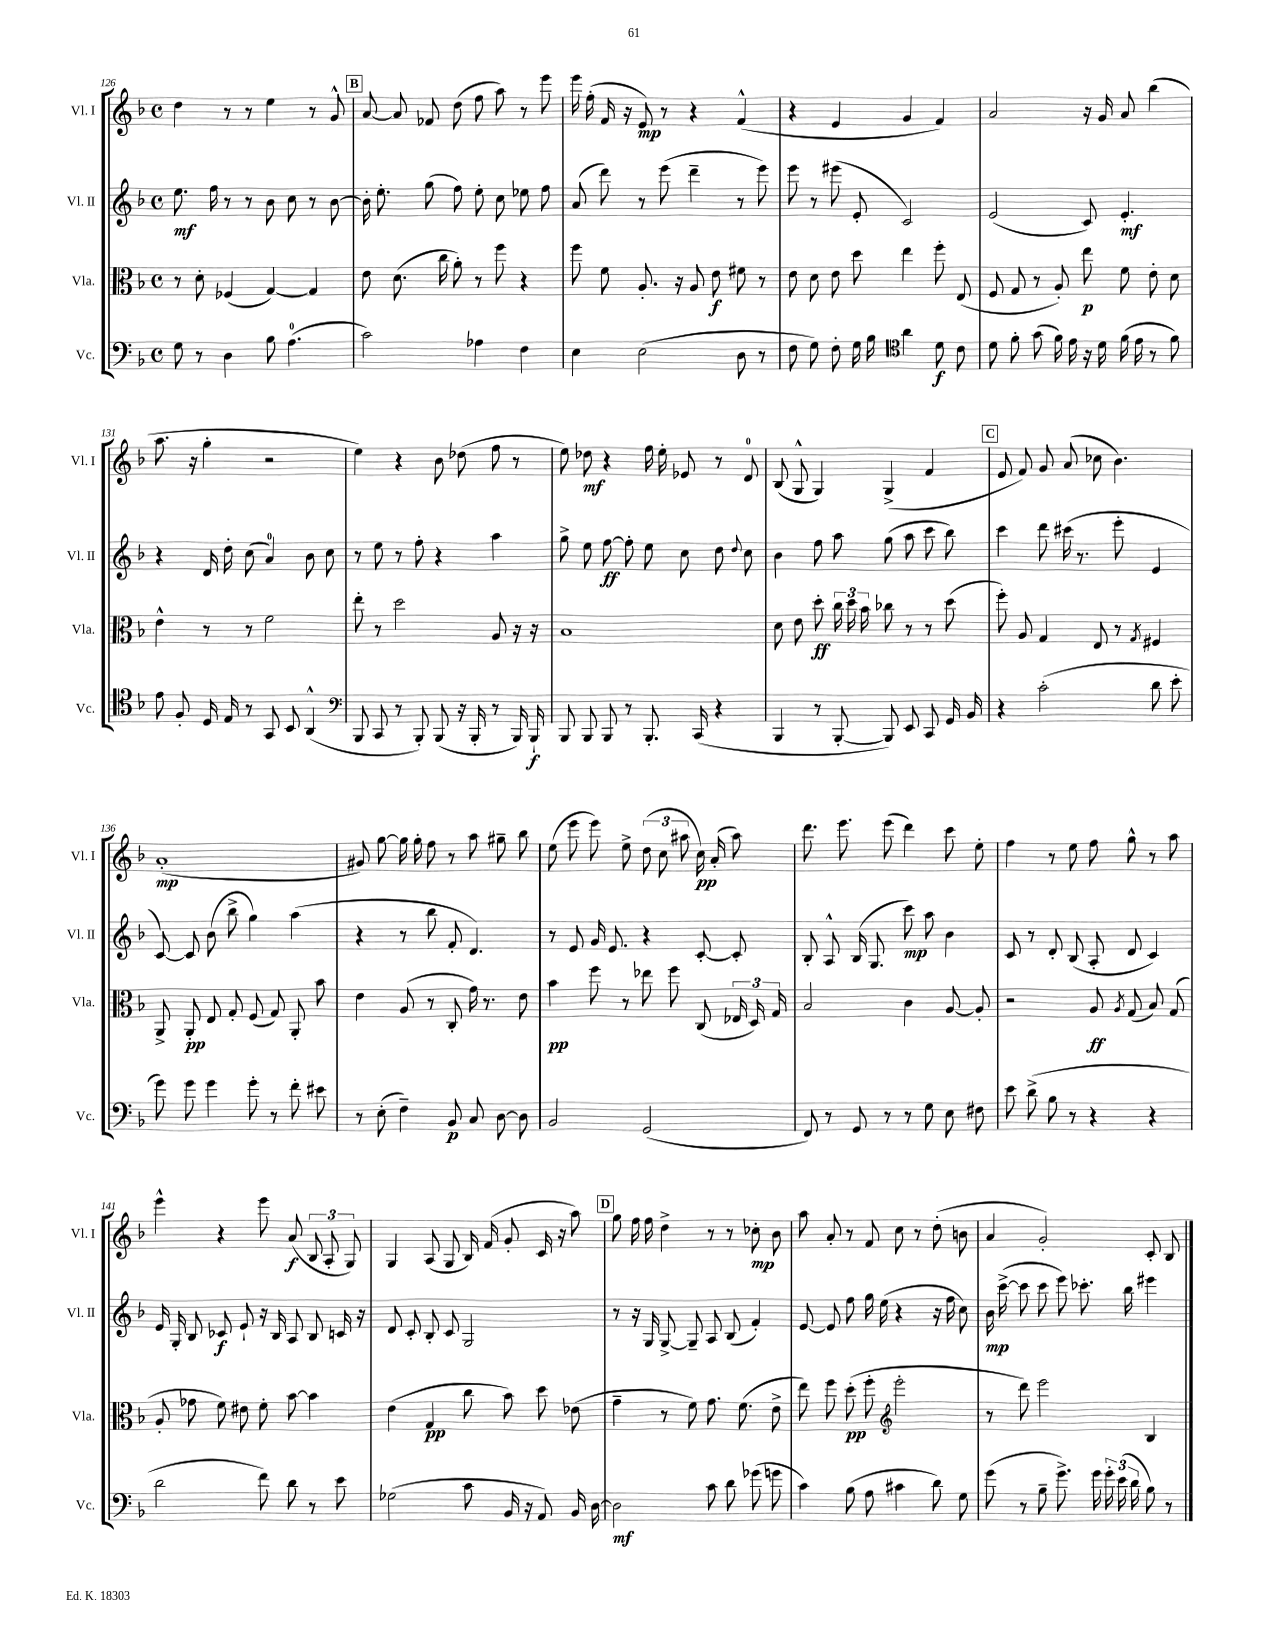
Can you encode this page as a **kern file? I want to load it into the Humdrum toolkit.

**kern	**kern	**kern	**kern
*staff4	*staff3	*staff2	*staff1
*clefF4	*clefC3	*clefG2	*clefG2
*k[b-]	*k[b-]	*k[b-]	*k[b-]
*M4/4	*M4/4	*M4/4	*M4/4
*met(c)	*met(c)	*met(c)	*met(c)
8G\	8r	8.ee\	4dd\
8r	8d'\	.	.
.	.	16ff\	.
4D\	(4F-/	8r	8r
.	.	8r	8r
8B-\	[4G/)	8b-\	4ee\
(4.A\	.	8cc\	.
.	4G/]	8r	8r
.	.	[8b-\	8g^^/
=	=	=	=
2c\)	8e\	16b-'\]	[8a/
.	.	8.ee'\	.
.	(8.d\	.	8a/]
.	.	(8gg\	8f-/
.	16cc\	.	.
.	8a'\)	8ff\)	(8dd\
4A-\	8r	8ee'\	8ff\
.	8ff\	8cc\	8aa\)
4F\	4r	8ee-\	8r
.	.	8ff\	8eee\
=	=	=	=
4E\	8ff\	(8a/	16eee\
.	.	.	(16ff'\
.	8f\	8ddd\)	16f/
.	.	.	16r
(2E\	8.A'/	8r	8e/)
.	.	(8eee\	8r
.	16r	.	.
.	8A/	4ddd~\	4r
.	8e\	.	.
8D\	8f#\	8r	(4f^^/
8r	8r	8eee\)	.
=	=	=	=
8F\	8e\	8eee\	4r
8G\)	8d\	8r	.
8F'\	8e\	(8eee#\	4e/
16G\	8dd\	8e'/	.
16B-\	.	.	.
*clefC4	*	*	*
4a\	4ee\	2c/)	4g/
8d\	8ff'\	.	4f/)
8c\	(8E/	.	.
=	=	=	=
8d\	8F/	(2e/	2a/
8f'\	8G/	.	.
(8g\	8r	.	.
16f\)	8A'/)	.	.
16e\	.	.	.
16r	8ee\	8c/)	16r
16d\	.	.	16g/
(16f\	8f\	4.e'/	8a/
16e\	.	.	.
8r	8e'\	.	(4bb-\
8f\)	8d\	.	.
=	=	=	=
8e\	4e^^\	4r	8.aa\
8F'/	.	.	.
.	.	.	16r
16D/	8r	16d/	4gg'\
16E/	.	16dd'\	.
8r	8r	(8cc\	.
8GG/	2f\	4a/)	2r
8BB-/	.	.	.
(4AA^^/	.	8b-\	.
.	.	8cc\	.
=	=	=	=
*clefF4	*	*	*
8BBB-/	8ee'\	8r	4ee\)
8CC/	8r	8ee\	.
8r	2dd\	8r	4r
8BBB-'/)	.	8ff'\	.
(8BBB-/	.	4r	8b-\
16r	.	.	(8dd-\
16BBB-'/	.	.	.
8r	8A/	4aa\	8ff\
16BBB-/)	16r	.	8r
16BBB-`/	16r	.	.
=	=	=	=
8BBB-/	1B-	8gg^\	8ee\)
8BBB-/	.	8ee\	8dd-\
8BBB-/	.	[8ff\	4r
8r	.	8ff'\]	.
8.BBB-'/	.	8ee\	16ff\
.	.	.	16ee'\
.	.	8cc\	8e-/
(16CC/	.	.	.
4r	.	8dd\	8r
.	.	8qqdd/	.
.	.	8cc\	8d/
=	=	=	=
4BBB-/	8d\	4b-\	(8B-/
.	8e\	.	8G^^/
8r	8dd'\	8ff\	4G/)
[8BBB-'/	24cc\	8aa\	.
.	24dd\	.	.
.	24b-\	.	.
8BBB-/])	8cc-\	(8gg\	(4G^/
8EE/	8r	8aa\	.
8CC/	8r	8ccc\	4f/
16GG/	(8dd\	8bb-\)	.
16BB-/	.	.	.
=	=	=	=
4r	8ff'\)	4ccc\	8e/
.	8A/	.	8f/)
(2c'\	4G/	8ddd\	8g/
.	.	(16ccc#\	(8a/
.	.	8.r	.
.	8E/	.	8cc-\
.	8r	8eee'\	4.b-\)
.	8qG/	.	.
8d\	4F#/	4e/	.
8e'\	.	.	.
=	=	=	=
8g\)	8AA^/	[8c/)	(1a'
8g\	8AA'/	8c/]	.
4g\	8E/	(8b-\	.
.	8G'/	8bb-^\	.
8g'\	(8F/	4gg\)	.
8r	8G/)	.	.
8f'\	8AA'/	(4aa\	.
8e#\	8b-\	.	.
=	=	=	=
8r	4e\	4r	8g#/)
(8E'\	.	.	[8gg\
4F~\)	(8A/	8r	16gg\]
.	.	.	16gg'\
.	8r	8bb-\	8ff\
8BB-/	8C'/	8f'/	8r
8C/	16g\)	4.d/)	8aa\
.	8.r	.	.
[8D\	.	.	8gg#~\
8D\]	8e\	.	8bb-\
=	=	=	=
2BB-/	4b-\	8r	(8ee\
.	.	8e/	8eee\
.	8ff\	16g/	8eee\)
.	.	8.e/	.
.	8r	.	8ee^\
(2GG/	8ee-\	4r	(12dd\
.	.	.	12cc\
.	8ff\	.	.
.	.	.	12aa#\
.	(8C/	[8c'/	16cc\)
.	.	.	(16a'/
.	24E-/	8c'/]	8aa#\)
.	24D/)	.	.
.	24G/	.	.
=	=	=	=
8FF/)	2B-/	8B-'/	8.ddd\
8r	.	8A^^/	.
.	.	.	8.eee\
8GG/	.	(16B-/	.
.	.	8.G/	.
8r	.	.	(8eee\
8r	4c\	8ccc\)	4ddd\)
8G\	.	8aa\	.
8E\	[8A/	4b-\	8ccc\
8F#\	8A'/]	.	8ee'\
=	=	=	=
8e\	2r	8c/	4ff\
(8d^\	.	8r	.
8B-\	.	8d'/	8r
8r	.	(8B-/	8ee\
4r	8A/	8A'/	8ff\
.	8qA/	.	.
.	(8G/	8d/	8gg^^\
4r	8B-/)	4c/)	8r
.	(8G/	.	8aa\
=	=	=	=
2d\	8A'/	16e/	4eee^^\
.	.	16G'/	.
.	8g-\	8B-/	.
.	8f\)	8c-/	4r
.	8e#\	8e`/	.
8f\)	8f'\	16r	8eee\
.	.	16B-/	.
8d\	[8b-\	8A/	(8a/
8r	4b-\]	8B-/	12B-/
.	.	.	12A'/
8e\	.	16c/	.
.	.	.	12G/)
.	.	16r	.
=	=	=	=
(2G-\	(4e\	8d/	4G/
.	.	8c'/	.
.	4G/	8B-'/	(8A/
.	.	8c/	8G/
8c\	8cc\	2G/	16B-/)
.	.	.	(16f/
16BB-/	8b-\)	.	8g'/
16r	.	.	.
8AA/)	8dd\	.	16c/
.	.	.	16r
16BB-/	(8e-\	.	8aa\)
[16D\	.	.	.
=	=	=	=
2D\]	4g~\	8r	8gg\
.	.	16r	16ff\
.	.	16G/	16ff\
.	8r	[8G^/	4dd^\
.	8f\)	8G~/]	.
8c\	8.g\	8A/	8r
8d\	.	(8B-/	8r
.	(8.f\	.	.
(8g-\	.	4f'/)	8cc-'\
8g\	8e^\	.	8b-\
=	=	=	=
4c\)	8ee\)	[8e/	8aa\
.	8ff\	8e/]	8a'/
(8B-\	(8dd'\	8ff\	8r
8A\	8ff'\	16gg\	8f/
.	.	(16ee\	.
*	*clefG2	*	*
4c#\	2eee'\	4r	8cc\
.	.	.	8r
8d\)	.	16r	(8dd'\
.	.	16ff\	.
8G\	.	8cc\)	8b\
=	=	=	=
(8g\	8r	16b-\	4a/
.	.	([16ccc^\	.
8r	8ddd\)	8ccc\]	.
8B-~\	2eee\	8ccc\	2g'/)
8.g^\)	.	8eee\)	.
.	.	8.ccc-'\	.
16g\	.	.	.
24g'\	.	.	.
(24e\	.	.	.
.	.	16bb-\	.
24d\	.	.	.
8B-\)	4B-/	4eee#\	8c'/
8r	.	.	8B-/
==	==	==	==
*-	*-	*-	*-
